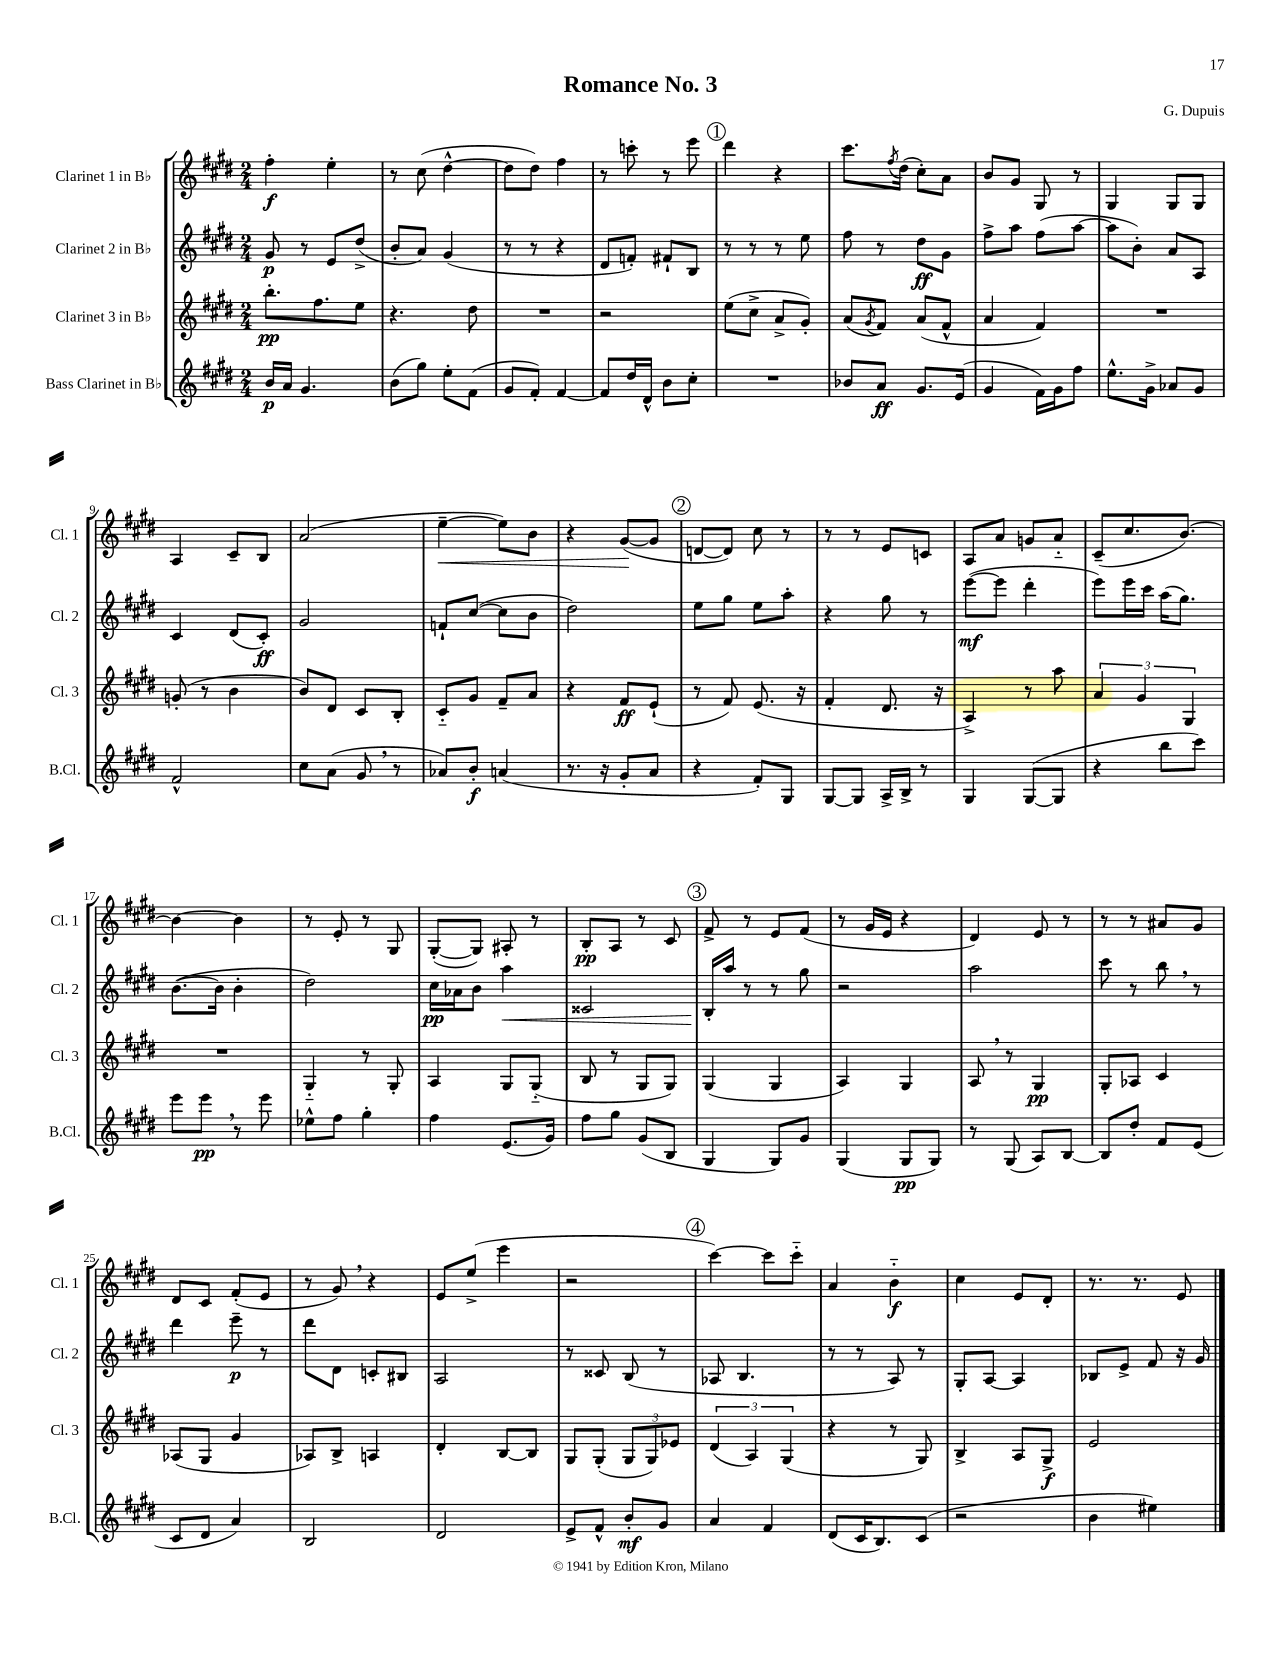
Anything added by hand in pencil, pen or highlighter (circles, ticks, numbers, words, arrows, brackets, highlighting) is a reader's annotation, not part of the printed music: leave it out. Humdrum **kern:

**kern	**kern	**kern	**kern
*staff4	*staff3	*staff2	*staff1
*clefG2	*clefG2	*clefG2	*clefG2
*k[f#c#g#d#]	*k[f#c#g#d#]	*k[f#c#g#d#]	*k[f#c#g#d#]
*M2/4	*M2/4	*M2/4	*M2/4
16b	8.bb'	8g#	4ff#'
16a	.	.	.
4.g#	.	8r	.
.	8.ff#	.	.
.	.	8e	4ee'
.	8ee	(8dd#^	.
=	=	=	=
(8b	4.r	8b'	8r
8gg#)	.	8a)	(8cc#
8ee'	.	(4g#	[4dd#^^
(8f#	8dd#	.	.
=	=	=	=
8g#	2r	8r	8dd#]
8f#')	.	8r	8dd#)
[4f#	.	4r	4ff#
=	=	=	=
8f#]	2r	8d#	8r
16dd#	.	8f')	8ccc'
16d#^^	.	.	.
8b	.	8f#`	8r
8cc#'	.	8B	8eee
=	=	=	=
2r	(8ee	8r	4ddd#
.	8cc#^	8r	.
.	8a^	8r	4r
.	8g#')	8ee	.
=	=	=	=
8b-	(8a	8ff#	8.ccc#
.	8qg#	.	.
8a	8f#)	8r	.
.	.	.	8qff#
.	.	.	(16dd#
8.g#	(8a	8dd#	8cc#')
.	8f#^^	8g#	8a
(16e	.	.	.
=	=	=	=
4g#	4a	8ff#^	8b
.	.	8aa	8g#
16f#)	4f#)	(8ff#	8G#
16g#	.	.	.
8ff#	.	[8aa	8r
=	=	=	=
8.ee^^	2r	8aa]	4G#
.	.	8b')	.
16g#^	.	.	.
8a-	.	8a	8G#
8g#	.	8A	8G#
=	=	=	=
2f#^^	(8g'	4c#	4A
.	8r	.	.
.	4b	(8d#	8c#~
.	.	8c#')	8B
=	=	=	=
8cc#	8b)	2g#	(2a
(8a	8d#	.	.
8g#	8c#	.	.
8r	8B'	.	.
=	=	=	=
8a-)	8c#'~	8f`	[4ee~
8b'	8g#	([8cc#	.
(4a	8f#~	8cc#]	8ee])
.	8a	8b	8b
=	=	=	=
8.r	4r	2dd#)	4r
16r	.	.	.
8g#'	8f#	.	([8g#
8a	(8e`	.	8g#]
=	=	=	=
4r	8r	8ee	[8d
.	8f#)	8gg#	8d])
8f#')	(8.e	8ee	8cc#
8G#	.	8aa'	8r
.	16r	.	.
=	=	=	=
[8G#	4f#'	4r	8r
8G#]	.	.	8r
16A^	8.d#	8gg#	8e
16B^	.	.	.
8r	.	8r	8c
.	16r	.	.
=	=	=	=
4G#	4A^)	([8eee	8A
.	.	8eee]	8a
([8G#	8r	4ddd#'	8g
8G#]	8aa	.	8a'~
=	=	=	=
4r	6a	8eee)	(8c#~
.	.	16eee	8.cc#
.	6g#	.	.
.	.	16ccc#	.
8bb	.	(16aa	.
.	.	8.gg#)	[8.b)
.	6G#	.	.
8ccc#)	.	.	.
=	=	=	=
8eee	2r	([8.b	4b_
8eee	.	.	.
.	.	16b]	.
8r	.	4b'	4b]
8eee	.	.	.
=	=	=	=
8ee-^^	4G#'~	2dd#)	8r
8ff#	.	.	8e'
4gg#'	8r	.	8r
.	8G#'	.	8G#
=	=	=	=
4ff#	4A	16cc#	([8G#'
.	.	16a-	.
.	.	8b	8G#])
(8.e	8G#	4aa	8A#'
.	(8G#'~	.	8r
16g#)	.	.	.
=	=	=	=
8ff#	8B	2c##	8B'
8gg#	8r	.	8A
(8g#	8G#	.	8r
8B	8G#)	.	8c#
=	=	=	=
4G#	(4G#	16B'	8f#^
.	.	16aa	.
.	.	8r	8r
8G#)	4G#	8r	8e
8g#	.	8gg#	(8f#
=	=	=	=
(4G#	4A)	2r	8r
.	.	.	16g#
.	.	.	16e
8G#	4G#	.	4r
8G#)	.	.	.
=	=	=	=
8r	8A	2aa	4d#)
(8G#	8r	.	.
8A)	4G#	.	8e
[8B	.	.	8r
=	=	=	=
8B]	8G#'	8ccc#	8r
8dd#'	8A-	8r	8r
8f#	4c#	8bb	8a#
(8e	.	8r	8g#
=	=	=	=
8c#	(8A-	4ddd#	8d#
8d#	8G#	.	8c#
4a)	4g#	8eee~	(8f#'
.	.	8r	8e
=	=	=	=
2B	8A-)	8ddd#	8r
.	8B^	8d#	8g#)
.	4A	8c'	4r
.	.	8B#	.
=	=	=	=
2d#	4d#'	2A	8e
.	.	.	(8ee^
.	[8B	.	4eee
.	8B]	.	.
=	=	=	=
8e^	8G#	8r	2r
8f#^^	(8G#'	8c##	.
8b'	12G#	(8B	.
.	12G#)	.	.
8g#	.	8r	.
.	12e-	.	.
=	=	=	=
4a	(6d#	8A-	[4ccc#)
.	.	4.B	.
.	6A)	.	.
4f#	.	.	8ccc#]
.	(6G#	.	.
.	.	.	8ccc#'~
=	=	=	=
(8d#	4r	8r	4a
16c#	.	8r	.
8.B)	.	.	.
.	8r	8A)	4b'~
(8c#	8G#)	8r	.
=	=	=	=
2r	4B^	8G#'	4cc#
.	.	[8A	.
.	8A	4A]	8e
.	8G#^	.	8d#'
=	=	=	=
4b	2e	8B-	8.r
.	.	8e^	.
.	.	.	8.r
4ee#)	.	8f#	.
.	.	16r	8e
.	.	16g#	.
==	==	==	==
*-	*-	*-	*-
